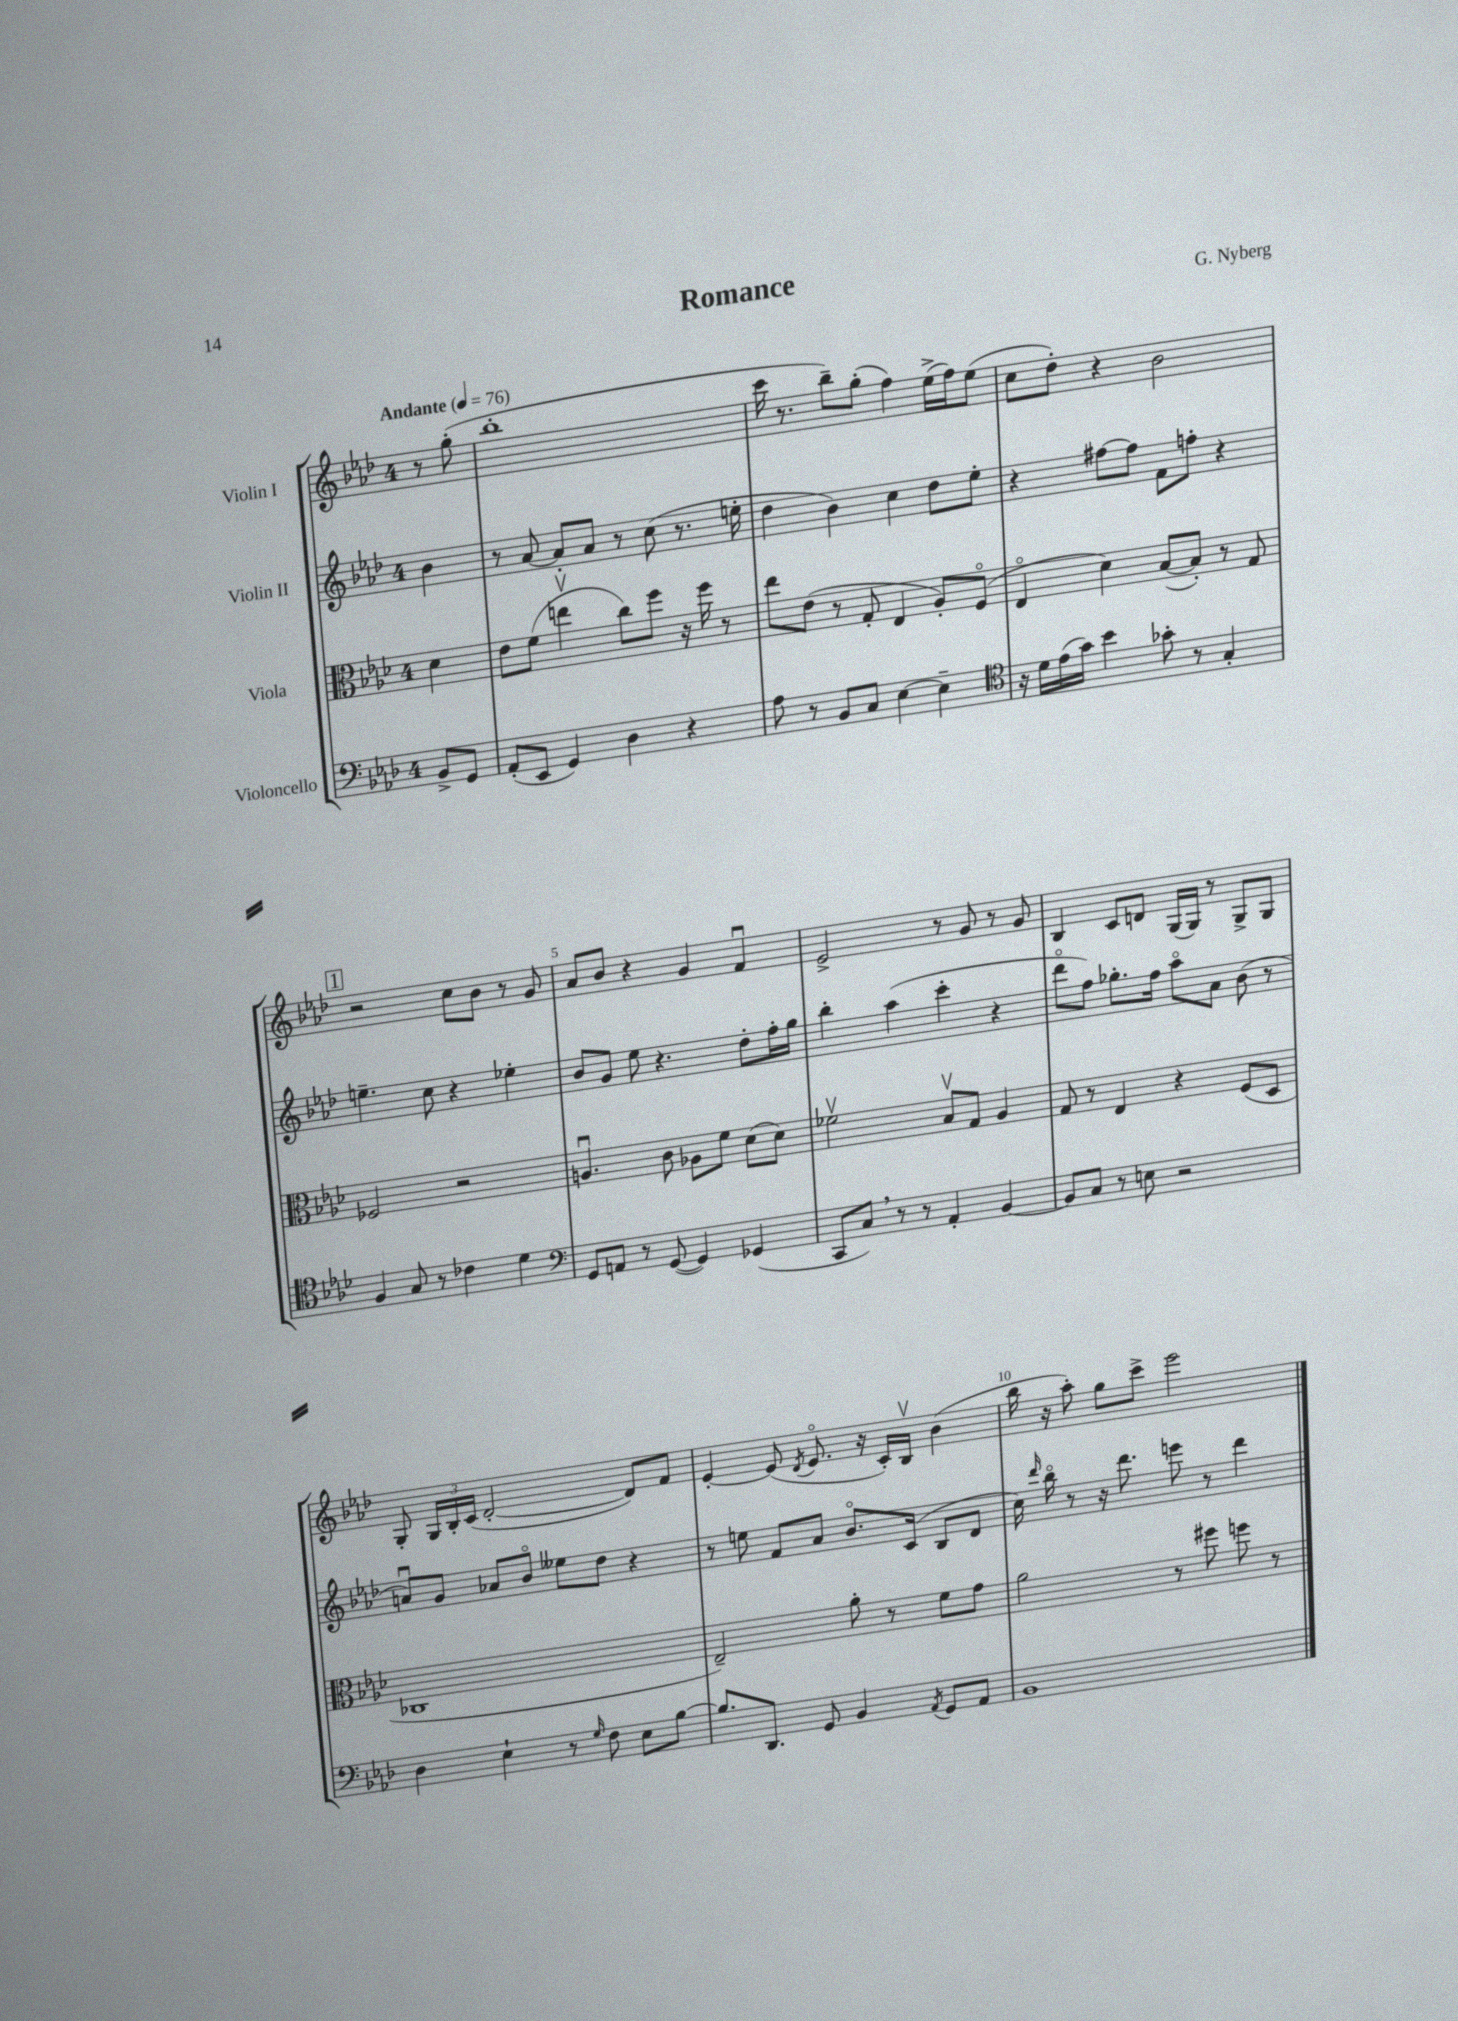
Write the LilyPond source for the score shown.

\header { title = "Romance" composer = "G. Nyberg" }
<<
\new StaffGroup <<
\new Staff = "s0" \with { instrumentName = "Violin I" } {
    \clef treble \key aes \major \once \override Staff.TimeSignature.style = #'single-digit \time 4/4 \partial 4 \tempo "Andante" 4 = 76
    \autoBeamOff r8 g''8-.( |
    bes''1-. |
    c'''16 r8. bes''8[--) g''8]-.( f''4) ees''16[->( f''16) ees''8]( |
    c''8[ des''8]-.) r4 bes'2 |
    \mark \markup { \box "1" } r2 c''8[ bes'8] r8 g'8 |
    aes'8[ bes'8] r4 g'4 f'4\downbow |
    ees'2-> r8 g'8 r8 g'8 |
    bes4 c'8[ d'8] g16[( g16]) r8 g8[-> g8] |
    g8-. \tuplet 3/2 { g16[ bes16-. c'16]( } des'2~-. des'8[) f'8] |
    ees'4~-. ees'8( \acciaccatura { des'8 } ees'8.\flageolet r16 c'16[-.) bes16]\upbow bes'4( |
    bes''16 r16 aes''8-.) g''8[ c'''8]-> ees'''2 \bar "|." |
}
\new Staff = "s1" \with { instrumentName = "Violin II" } {
    \clef treble \key aes \major \once \override Staff.TimeSignature.style = #'single-digit \time 4/4 \partial 4
    \autoBeamOff bes'4 |
    r8 aes'8~ aes'8[-. aes'8] r8 c''8( r8. e''16-. |
    des''4 bes'4) c''4 des''8[ ees''8]-. |
    r4 fis''8[~ fis''8] f'8[ f''8]-. r4 |
    \mark \markup { \box "1" } e''4.-- c''8 r4 ees''4-. |
    bes'8[ g'8] ees''8 r4. des''8[-. f''16-. g''16] |
    bes''4-. aes''4( c'''4-. r4 |
    des'''8[\flageolet f''8]) ges''8.[-. f''16] aes''8[\flageolet aes'8] bes'8( r8 |
    a'8[\downbow) g'8] aes'8[ bes'8]\flageolet eeses''8[ des''8] r4 |
    r8 e''8 f'8[ aes'8] bes'8.[\flageolet c'16]( bes8[ des'8] |
    c''16) \grace { des'''16 } bes''16\flageolet r8 r16 des'''8. e'''8 r8 des'''4 \bar "|." |
}
\new Staff = "s2" \with { instrumentName = "Viola" } {
    \clef alto \key aes \major \once \override Staff.TimeSignature.style = #'single-digit \time 4/4 \partial 4
    \autoBeamOff des'4 |
    ees'8[ f'8]( e''4\upbow c''8[) f''8] r16 f''16 r8 |
    ees''8[ ees'8]( r8 g8-. ees4 aes8[-.) f8]\flageolet( |
    ees4\flageolet des'4) bes8[~( bes8]-.) r8 g8 |
    \mark \markup { \box "1" } fes2 r2 |
    a4.\downbow c'8 aes8[ f'8] des'8[( des'8]) |
    fes'2\upbow bes8[\upbow g8] aes4 |
    g8 r8 ees4 r4 f8[( des8] |
    ces1 |
    ees2--) aes'8-. r8 f'8[ g'8] |
    aes'2 r8 fis''8 f''8 r8 \bar "|." |
}
\new Staff = "s3" \with { instrumentName = "Violoncello" } {
    \clef bass \key aes \major \once \override Staff.TimeSignature.style = #'single-digit \time 4/4 \partial 4
    \autoBeamOff bes,8[-> g,8] |
    aes,8[-.( ees,8] g,4) des4 r4 |
    aes8 r8 bes,8[ c8] ees4~ ees4-- |
    \clef tenor r16 des'16[ ees'16( g'16]) bes'4 ges'8-. r8 g4-. |
    \mark \markup { \box "1" } f4 g8 r8 ces'4 des'4 |
    \clef bass g,8[ a,8] r8 g,8~( g,4) ges,4( |
    c,8[ c8]) \breathe r8 r8 aes,4-. bes,4~ |
    bes,8[ c8] r8 e8 r2 |
    des4 ees4-! r8 \grace { g16 } f8 ees8[ bes8]~ |
    bes8.[ des,8.] g,8 bes,4 \acciaccatura { aes,8 } g,8[ aes,8] |
    bes,1 \bar "|." |
}
>>
>>
\layout { \context { \Score \override BarNumber.break-visibility = ##(#f #t #t) barNumberVisibility = #(every-nth-bar-number-visible 5) } }
